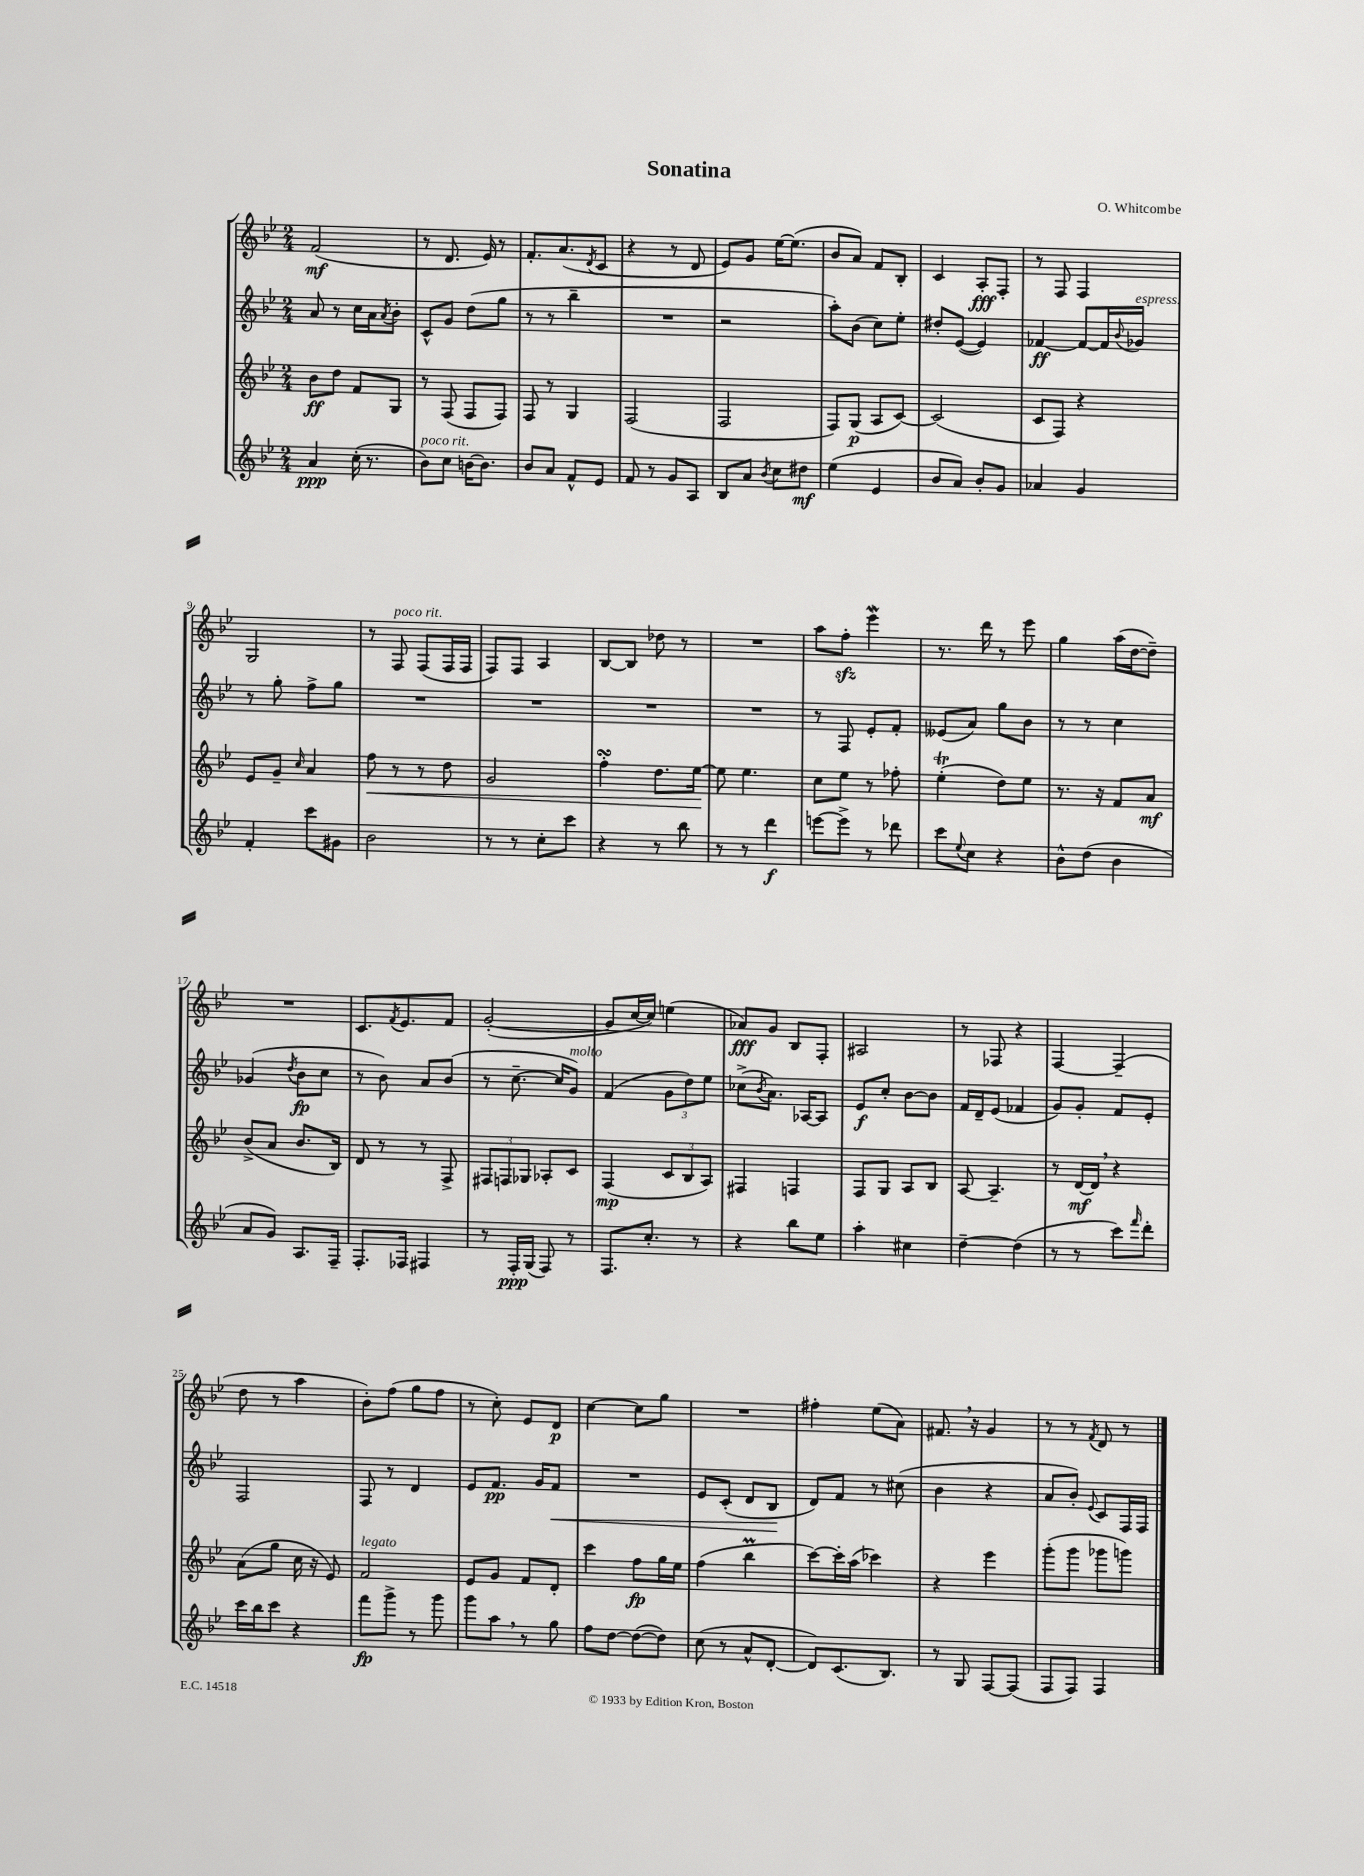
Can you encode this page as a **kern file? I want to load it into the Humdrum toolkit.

**kern	**kern	**kern	**kern
*staff4	*staff3	*staff2	*staff1
*clefG2	*clefG2	*clefG2	*clefG2
*k[b-e-]	*k[b-e-]	*k[b-e-]	*k[b-e-]
*M2/4	*M2/4	*M2/4	*M2/4
4a	8b-	8a	(2f
.	8dd	8r	.
(16cc'	8f	16cc	.
8.r	.	16a	.
.	.	8qa	.
.	8G	8b-'	.
=	=	=	=
8b-)	8r	8c^^	8r
8cc	(8F	8g	8.d
[16b	8F	(8dd	.
8.b]	.	.	16e-)
.	8F)	8gg	8r
=	=	=	=
8b-	8F	8r	8.f'
8a	8r	8r	.
.	.	.	(8.a
8f^^	4G	4bb-~	.
.	.	.	8qd
8e-	.	.	8c
=	=	=	=
8f	(2F	2r	4r
8r	.	.	.
8g	.	.	8r
8A	.	.	8d
=	=	=	=
8B-	2F	2r	8e-)
8a	.	.	8g
8qb-	.	.	.
8cc	.	.	[16ee-
.	.	.	(8.ee-]
8dd#	.	.	.
=	=	=	=
(4ee-	8F)	8aa')	8b-
.	(8G	(8b-	8a)
4e-	8A	8cc)	8f
.	[8c)	8ee-'	8B-'
=	=	=	=
8b-	(2c]	8dd#'	4c
8a)	.	([8e-	.
8b-'	.	4e-])	8A'
8g	.	.	8F'
=	=	=	=
4a-	8c	[4f-	8r
.	8F)	.	8F
4g	4r	8f-_	4F
.	.	16f-]	.
.	.	8qqb-	.
.	.	16g-	.
=	=	=	=
4f'	8e-	8r	2G
.	8g~	8gg'	.
.	16qqcc	.	.
8ccc	4a	8ff^	.
8g#	.	8gg	.
=	=	=	=
2b-	8ff	2r	8r
.	8r	.	8F
.	8r	.	(8F
.	8dd	.	16F
.	.	.	16F
=	=	=	=
8r	2g	2r	8F)
8r	.	.	8F
8cc'	.	.	4A
8ccc	.	.	.
=	=	=	=
4r	4ff'	2r	[8B-
.	.	.	8B-]
8r	8.dd	.	8dd-
8bb-	.	.	8r
.	[16ee-	.	.
=	=	=	=
8r	8ee-]	2r	2r
8r	4.ee-	.	.
4ddd	.	.	.
=	=	=	=
[8eee	8cc	8r	8aa
8eee^]	8ee-	8F	8ff'
8r	8r	8e-'	4eee-
8ddd-	8ff-'	8f'	.
=	=	=	=
8ccc	(4ee-'	(8e--	8.r
8qqee-	.	.	.
8cc	.	8a)	.
.	.	.	16ddd
4r	8dd)	8gg	8r
.	8ee-	8b-	8eee-
=	=	=	=
8b-^^	8.r	8r	4gg
(8dd	.	8r	.
.	16r	.	.
4b-	8f	4cc	(16aa
.	.	.	[16dd
.	8a	.	8dd~])
=	=	=	=
8a	(8b-^	(4g-	2r
8g)	8a	.	.
.	.	8qdd	.
8.A	8.b-	8b-	.
.	.	8cc	.
16F~	16B-)	.	.
=	=	=	=
8.F'	8d	8r	8.c
.	8r	8b-)	.
.	.	.	8qf
16F-	.	.	8.e-
4F#	8r	8a	.
.	8F^	(8b-	8f
=	=	=	=
8r	12F#	8r	([2g'
.	12F	.	.
16F'	.	[8.cc~	.
.	12G-	.	.
(16G	.	.	.
8F)	8A-'	.	.
.	.	16cc]	.
8r	8c	8g)	.
=	=	=	=
8.F	(4F	(4f	8g]
.	.	.	[16cc
8.cc'	.	.	16cc])
.	12c	12g	(4ee
.	12B-	12dd)	.
8r	.	.	.
.	12A)	12ee-	.
=	=	=	=
4r	4F#	(8cc-^	8a-)
.	.	8qb-	.
.	.	8.a)	8g
8bb-	4F	.	8B-
.	.	[16A-	.
8ee-	.	8A-]	8F'
=	=	=	=
4aa'	8F	8e-	2A#
.	8G	8cc'	.
4cc#	8A	[8b-	.
.	8B-	8b-]	.
=	=	=	=
[4dd~	[8A	16f	8r
.	.	16d~	.
.	4.A~]	(8e-	8F-
(4dd]	.	4f-	4r
=	=	=	=
8r	8r	8g)	[4F
8r	[16d	8g'	.
.	16d]	.	.
8ccc)	4r	8f	(4F~]
16qqfff	.	.	.
8ddd'	.	8e-'	.
=	=	=	=
16ccc	(8a	2F	8dd
16bb-	.	.	.
8ccc	8gg	.	8r
4r	16cc	.	4aa
.	16r	.	.
.	8e-)	.	.
=	=	=	=
8fff	2f	8F	8b-')
8ggg^	.	8r	(8ff
8r	.	4d	8gg
8ggg	.	.	8ff
=	=	=	=
8ggg	8e-	8e-	8r
8aa	8g	8.f	8cc')
8r	8f	.	8e-
.	.	16g	.
8gg	8d'	8f	8d
=	=	=	=
8ff	4ccc	2r	[4cc
[8dd	.	.	.
(8dd_	8ff	.	8cc]
8dd])	16gg	.	8gg
.	16ee-	.	.
=	=	=	=
(8cc	(4ff	8e-	2r
8r	.	(8c'	.
8a^^	4bb-	8d	.
[8d'	.	8B-	.
=	=	=	=
8d])	[8ccc)	8d)	4ff#'
(8.c	16ccc']	8f	.
.	(16aa	.	.
.	4ccc-)	8r	(8ee-
8.B-)	.	.	.
.	.	(8cc#	8a)
=	=	=	=
8r	4r	4b-	8.f#
8G	.	.	.
.	.	.	16r
[8F	4eee-	4r	4g
(8F]	.	.	.
=	=	=	=
8F	(8ggg'	8a	8r
8F)	8ggg	8b-')	8r
.	.	8qqe-	8qf
4F	8ggg-	8c	8d
.	8ggg)	16F	8r
.	.	16F	.
==	==	==	==
*-	*-	*-	*-
